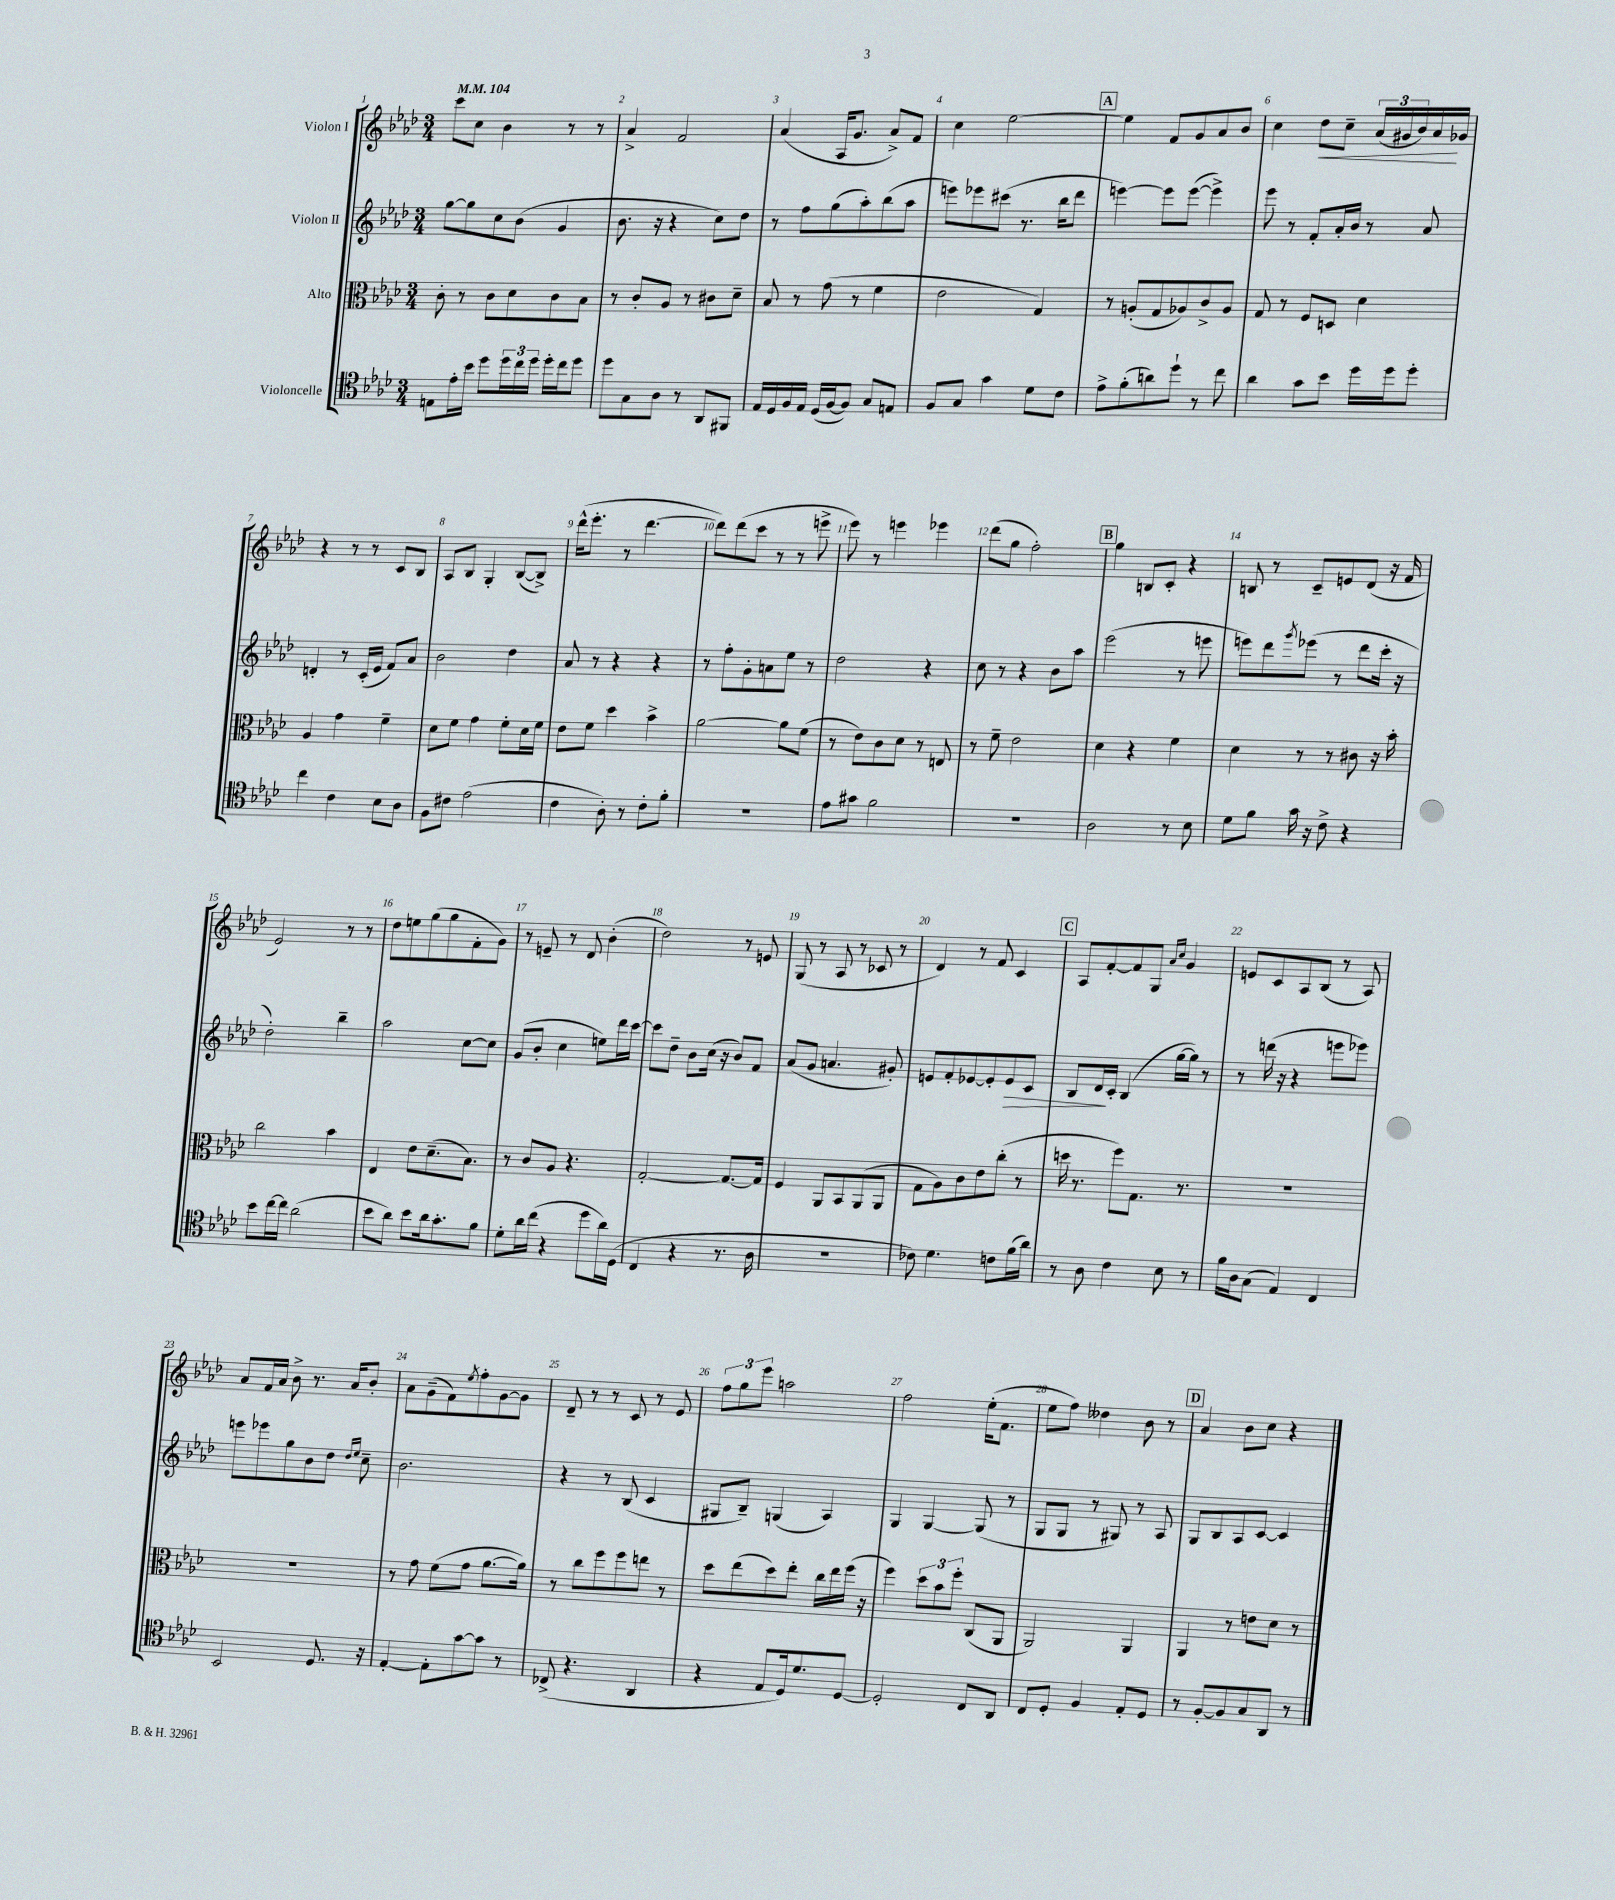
<<
\new StaffGroup <<
\new Staff = "s0" \with { instrumentName = "Violon I" } {
    \clef treble \key aes \major \numericTimeSignature \time 3/4 \tempo 4 = 104
    c'''8 c''8 bes'4 r8 r8 |
    aes'4-> f'2 |
    aes'4( aes16 g'8. aes'8->) f'8 |
    c''4 ees''2~ |
    \mark \markup { \box "A" } ees''4 f'8 g'8 aes'8 bes'8 |
    c''4 des''8\< c''8-- \tuplet 3/2 { aes'16( gis'16 bes'16) } aes'16\! ges'16 |
    r4 r8 r8 c'8 bes8 |
    aes8 bes8 g4-. bes8~( bes8->) |
    des'''16-^( ees'''8.-. r8 des'''4.~ |
    des'''8) des'''8( c'''8 r8 r8 e'''8-> |
    ees'''8) r8 e'''4 ees'''4 |
    des'''8( g''8 f''2-.) |
    \mark \markup { \box "B" } g''4 b8 c'8-. r4 |
    b8 r8 c'8-- e'8 des'8( r16 f'16 |
    ees'2) r8 r8 |
    des''8 e''8 g''8( g''8 f'8-. g'8) |
    r8 e'8-- r8 des'8 bes'4-.( |
    des''2) r8 e'8 |
    g8( r8 aes8 r8 ces'8 r8 |
    des'4) r8 f'8 c'4 |
    \mark \markup { \box "C" } aes8 f'8~-. f'8 g8 \grace { aes'16 c''16 } g'4 |
    e'8 c'8 aes8 bes8( r8 aes8) |
    aes'8 f'16 aes'16 bes'8-> r8. aes'16 bes'8-. |
    aes'8 g'8--( f'8) \acciaccatura { ees''8 } f''8-. g'8~ g'8 |
    des'8-- r8 r8 c'8 r8 ees'8 |
    \tuplet 3/2 { f''8 g''8 ees'''8 } a''2 |
    f''2 ees''16-.( f'8. |
    ees''8 f''8) deses''4 bes'8 r8 |
    \mark \markup { \box "D" } aes'4 bes'8 c''8 r4 \bar "|." |
}
\new Staff = "s1" \with { instrumentName = "Violon II" } {
    \clef treble \key aes \major \numericTimeSignature \time 3/4
    g''8~ g''8 c''8 bes'8( g'4 |
    bes'8. r16 r4 c''8) des''8 |
    r8 f''8 g''8( aes''8-.) bes''8( aes''8 |
    e'''8) ees'''8 cis'''8( r8. bes''16 des'''8 |
    \mark \markup { \box "A" } e'''4~) e'''8 e'''8~( e'''4->) |
    ees'''8 r8 f'8-. aes'16-. bes'16 r8 aes'8 |
    d'4-. r8 c'16-.( ees'16 f'8) aes'8 |
    bes'2 des''4 |
    aes'8 r8 r4 r4 |
    r8 f''8-. g'8-. a'8 ees''8 r8 |
    des''2 r4 |
    c''8 r8 r4 bes'8 aes''8 |
    \mark \markup { \box "B" } ees'''2( r8 e'''8 |
    e'''8) des'''8 \acciaccatura { g'''8 } ees'''8( r8 des'''8 c'''16-. r16 |
    des''2-.) bes''4-- |
    aes''2 c''8~ c''8 |
    g'8( bes'8-. c''4 e''8) des'''16 c'''16~ |
    c'''8 des''8-- bes'8 c''16( r16 bes'8) f'8 |
    aes'8( g'8 a'4. gis'8-.) |
    e'8 f'8-. ees'8~ ees'8-. ees'8\> c'8 |
    \mark \markup { \box "C" } bes8 des'16\! c'16-. bes4( g''16~ g''16) r8 |
    r8 d'''16( r16 r4 e'''8 ees'''8) |
    e'''8 ees'''8 g''8 bes'8 des''8 \grace { des''16 ees''16 } c''8-- |
    bes'2. |
    r4 r8 bes8( c'4 |
    gis8 bes8--) g4( aes4) |
    g4 g4~ g8( r8 |
    g8 g8 r8 gis8) r8 aes8 |
    \mark \markup { \box "D" } g8 bes8 aes8 c'8~ c'4 \bar "|." |
}
\new Staff = "s2" \with { instrumentName = "Alto" } {
    \clef alto \key aes \major \numericTimeSignature \time 3/4
    c'8-. r8 c'8 des'8 c'8 bes8 |
    r8 c'8-. aes8 r8 cis'8 des'8-- |
    bes8 r8 g'8( r8 f'4 |
    ees'2 g4) |
    \mark \markup { \box "A" } r8 a8-.( g8 aes8) c'8-> aes8 |
    g8 r8 f8 d8 des'4 |
    aes4 g'4 f'4-- |
    des'8 f'8 g'4 f'8-. des'16 f'16 |
    ees'8 f'8 des''4 bes'4-> |
    aes'2~ aes'8 f'8( |
    r8 ees'8) c'8 des'8 r8 e8 |
    r8 f'8-- ees'2 |
    \mark \markup { \box "B" } des'4 r4 f'4 |
    des'4 r8 r8 cis'8 r16 bes'16-. |
    c''2 bes'4 |
    ees4 ees'8 des'8.--( bes8.) |
    r8 c'8 aes8 r4. |
    g2~-. g8.~ g16 |
    f4 aes,8 bes,8 aes,8( aes,8 |
    g8 aes8) c'8 ees'8 c''8-.( r8 |
    \mark \markup { \box "C" } d''16 r8. f''8) g8. r8. |
    R2. |
    R2. |
    r8 g'8 f'8( g'8 aes'8.~ aes'16) |
    r8 c''8 f''8 f''8 e''8 r8 |
    des''8 ees''8( des''8) ees''8-. c''16 ees''16 f''16( r16 |
    f''4) \tuplet 3/2 { des''8 bes'8 f''8-. } c8( aes,8 |
    aes,2) aes,4 |
    \mark \markup { \box "D" } aes,4 r8 e'8 des'8 r8 \bar "|." |
}
\new Staff = "s3" \with { instrumentName = "Violoncelle" } {
    \clef tenor \key aes \major \numericTimeSignature \time 3/4
    e8 ees'16-. bes'16 des''8 \tuplet 3/2 { des''16 c''16 des''16 } des''16-. c''16 des''8 |
    des''8 g8 aes8 r8 aes,8 fis,8 |
    ees16 des16 f16 ees16 des16( f16~ f8) g8 e8 |
    f8 g8 g'4 des'8 c'8 |
    \mark \markup { \box "A" } ees'8-> f'8-.( a'8) des''8-! r8 c''8 |
    aes'4 g'8 bes'8 des''16 des''16 des''8-. |
    c''4 c'4 bes8 aes8 |
    f8 cis'8 ees'2( |
    c'4 aes8-.) r8 c'8-. f'8-. |
    R2. |
    ees'8 gis'8 f'2 |
    R2. |
    \mark \markup { \box "B" } aes2 r8 bes8 |
    des'8 f'8 g'16 r16 c'8-> r4 |
    bes'8 c''16~ c''16 aes'2( |
    bes'8 aes'8) bes'8 aes'16 g'8.-. f'8 |
    des'8-. aes'16 c''16( r4 des''8 aes'16) des16( |
    c4 r4 r8. aes16 |
    R2. |
    ces'8) des'4. c'8 f'16( aes'16) |
    \mark \markup { \box "C" } r8 aes8 c'4 bes8 r8 |
    f'16 aes16 g8( ees4) c4 |
    bes,2 des8. r16 |
    ees4~-. ees8-. g'8~ g'8 r8 |
    ces8->( r4. aes,4 |
    r4 ees8 des16) des'8. des8~ |
    des2-. c8 aes,8 |
    c8 des8-. f4 ees8-. des8 |
    \mark \markup { \box "D" } r8 f8~-. f8 g8 aes,8 r8 \bar "|." |
}
>>
>>
\layout { \context { \Score \override BarNumber.break-visibility = ##(#f #t #t) barNumberVisibility = #all-bar-numbers-visible } }
